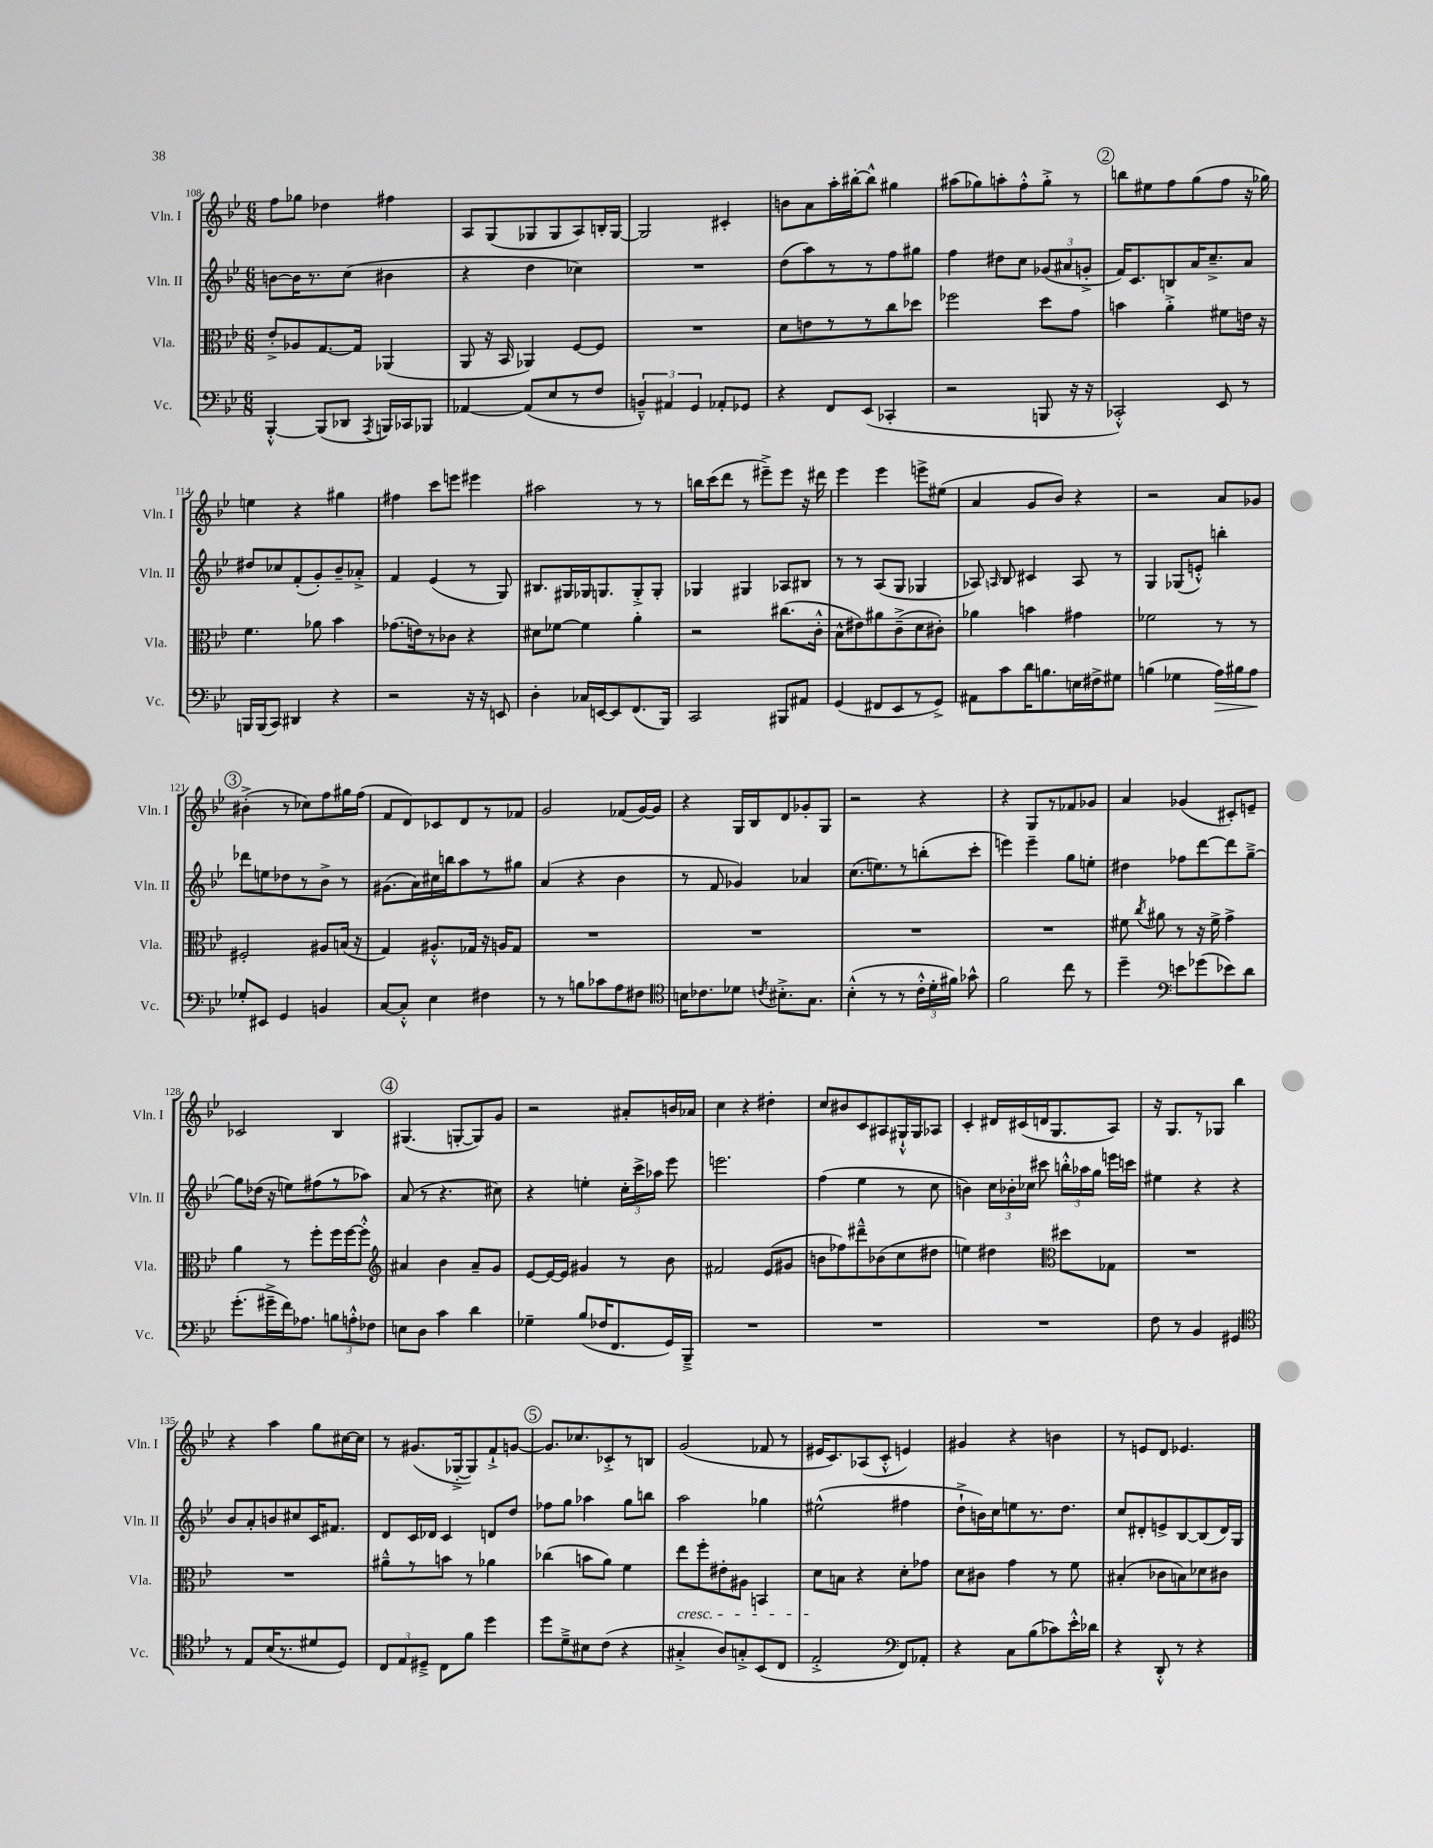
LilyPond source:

<<
\new StaffGroup <<
\new Staff = "s0" \with { instrumentName = "Vln. I" shortInstrumentName = "Vln. I" } {
    \clef treble \key bes \major \numericTimeSignature \time 6/8
    \autoBeamOff f''8[ ges''8] des''4 fis''4 |
    a8[ g8( ges8 ges8 a8) b16-. ges16]~ |
    ges2 cis'4-. |
    b'8[ a'8 a''16-. bis''16~-. bis''8]-^ gis''4 |
    ais''8[( ges''8) a''8-. f''8-.-^ ges''8]-.-> r8 |
    \mark \markup { \circle "2" } b''8[ eis''8 f''8 g''8( f''8] r16 ges''16) |
    e''4 r4 gis''4 |
    fis''4 c'''8[ e'''8] eis'''4 |
    ais''2 r8 r8 |
    b''16[ c'''16( d'''8] r8 eis'''8[--->) eis'''8] r16 dis'''16 |
    ees'''4 ees'''4 e'''8[-> eis''8]( |
    a'4 g'8[ bes'8]) r4 |
    r2 a'8[ ges'8] |
    \mark \markup { \circle "3" } bis'4-.->( r8 ces''8[) f''8 gis''16 f''16]( |
    f'8[ d'8) ces'8 d'8 r8 fes'8] |
    g'2 fes'8[( g'16~) g'16] |
    r4 g16[ bes16 d'8 ges'8-. g8] |
    r2 r4 |
    r4 g8[ r8 fes'8 ges'8] |
    a'4 ges'4( cis'8[-.) e'8]-- |
    ces'2 bes4 |
    \mark \markup { \circle "4" } gis4.( g8[~-. g8) g'8] |
    r2 ais'8[-. b'16 aes'16] |
    c''4 r4 dis''4-. |
    c''8[ bis'8 c'8 ais8 gis16-!-^ gis16 aes8] |
    c'4-. dis'16[ cis'16( d'16 g8. a8]) |
    r16 g8.[ r8 ges8] bes''4 |
    r4 a''4 g''8[ cis''16~ cis''16] |
    r8 gis'8.[( ges16~-.-> ges8) f'8-!-> g'8]~ |
    \mark \markup { \circle "5" } g'8.[ ces''8. ces'8-.-> r8 b8] |
    g'2( fes'8 r8 |
    eis'16[ c'8.) aes8( c'8]-.-^ e'4) |
    gis'4 r4 b'4 |
    r8 e'8[ d'8] ees'4. \bar "|." |
}
\new Staff = "s1" \with { instrumentName = "Vln. II" shortInstrumentName = "Vln. II" } {
    \clef treble \key bes \major \numericTimeSignature \time 6/8
    \autoBeamOff b'8[~ b'16 r8. c''8]( bis'4 |
    r4 d''4 ces''4) |
    R2. |
    d''8[( a''8) r8 r8 f''8 gis''8] |
    f''4 dis''8[ c''8] \tuplet 3/2 { ges'8[( ais'8 g'8]-.-> } |
    \mark \markup { \circle "2" } f'16[) c'8. b8 a'16 c''8.---> a'8] |
    dis''8[ ces''8 f'8-.( g'8-.) bes'8-- aes'8]-.-> |
    f'4 ees'4( r8 g8) |
    bis8.[ gis16 ges16 g8. g8-.-> g8]-. |
    ges4 gis4 aes8[ bis8] |
    r8 r8 a8[( g8] ges4 |
    aes8) \grace { a16 } bes8 cis'4 a8 r8 |
    g4 ges8[( e'8]-.-^) b''4-. |
    \mark \markup { \circle "3" } des'''8[ e''8 des''8 r8 bes'8]-> r8 |
    gis'8.[( a'16) cis''16 b''16 a''8 r8 gis''8] |
    a'4( r4 bes'4 |
    r8 f'8 ges'4) aes'4 |
    c''8.[( e''8.) r8 b''8-.( c'''8]-. |
    e'''4) e'''4-- g''8[ e''8]-. |
    dis''4 fes''8[ d'''8~ d'''8 g''8]~---> |
    g''8[ des''16]( r16 e''8[) fis''8( r8 aes''8]) |
    \mark \markup { \circle "4" } a'8( r8 r4. cis''8) |
    r4 e''4-. \tuplet 3/2 { c''16[-. c'''16-> aes''16] } ees'''8 |
    e'''2. |
    f''4( ees''4 r8 c''8 |
    b'4) \tuplet 3/2 { c''16[ bes'16-. ces''16] } cis'''8 \tuplet 3/2 { b''16[-.-^ aes''16 g''16] } e'''16[ c'''16] |
    eis''4 r4 r4 |
    bes'8[ a'8-. b'8 cis''8 c'16 fis'8.] |
    d'8[ c'16 des'16] c'4 d'8[ d''8] |
    \mark \markup { \circle "5" } fes''8[ g''8] aes''4 g''8[ b''8] |
    a''2 ges''4 |
    eis''2-^( fis''4 |
    d''8[-!-> b'16) c''16 e''8 r8. d''8.] |
    c''8[ dis'8-. e'8-> bes8~ bes8( dis'16) g16] \bar "|." |
}
\new Staff = "s2" \with { instrumentName = "Vla." shortInstrumentName = "Vla." } {
    \clef alto \key bes \major \numericTimeSignature \time 6/8
    \autoBeamOff ees'8[-.-> aes8 g8.~ g16] aes,4( |
    a,8 r16 bes,16 aes,4) f8[~ f8] |
    R2. |
    d'8[ e'8 r8 r8 c''8 des''8] |
    fes''2 d''8[ g'8] |
    \mark \markup { \circle "2" } b'4 a'4-.-> fis'8[ e'16] r16 |
    f'4. aes'8 bes'4 |
    ges'8.[( e'16) r8 ces'8] r4 |
    dis'8[ fes'8]~ fes'4 a'4-. |
    r2 cis''8.[( c'16]-.-^ |
    bes8[-^ eis'8) ais'8 c'8--->( d'8 cis'8]-.) |
    aes'4 b'4 gis'4 |
    fes'2 r8 r8 |
    \mark \markup { \circle "3" } fis2-. ais8[ b16]( r16 |
    g4) ais8.[-.-^ ges16] r16 a16[ ges8] |
    R2. |
    R2. |
    R2. |
    R2. |
    fis'8 \acciaccatura { c''8 } ais'8 r8 r16 fis'16-> g'4-> |
    a'4 r8 f''8[-. f''16 f''16~ f''8]-.-^ |
    \mark \markup { \circle "4" } \clef treble ais'4 bes'4 ais'8[-- g'8] |
    ees'8[~ ees'16~ ees'16] gis'4 r8 bes'8 |
    fis'2 ees'8[( gis'8] |
    b'8[ fes''8) dis'''8---^ bes'8( c''8 dis''8] |
    e''4) dis''4 \clef alto dis''8[ ges8] |
    R2. |
    R2. |
    ais'8[---^ r8 b'8] r8 aes'4 |
    \mark \markup { \circle "5" } ces''4( b'8[ a'8]) f'4 |
    ees''8[\cresc f''8-. eis'8-. ais8] b,4 |
    d'8[\! b8] r4 d'8[-. ges'8] |
    d'8[ cis'8] g'4 r8 f'8 |
    bis4-.( ces'8[ b8) des'8 cis'8] \bar "|." |
}
\new Staff = "s3" \with { instrumentName = "Vc." shortInstrumentName = "Vc." } {
    \clef bass \key bes \major \numericTimeSignature \time 6/8
    \autoBeamOff bes,,4~-.-^ bes,,8[( des,8] \acciaccatura { a,,8 } b,,16[) ces,16 bes,,8] |
    aes,4~ aes,8[( ees8 r8 f8] |
    \tuplet 3/2 { b,4---^) ais,4 g,4 } aes,8[-. ges,8] |
    r4 f,8[ ees,8]( ces,4-. |
    r2 b,,8 r16 r16 |
    \mark \markup { \circle "2" } ces,2-.-^) ees,8 r8 |
    b,,16[ b,,16( c,8]) dis,4 r4 |
    r2 r16 r16 e,8 |
    d4-. ces16[ e,16~ e,8 f,8.( bes,,16]) |
    c,2 bis,,8[ ais,8] |
    g,4( fis,8[ ees,8 r8 g,8]->) |
    ais,8[ c'8 d'16 b8. e16 fis16-> gis8] |
    b4( ges4 a16[\>) bis16 a8]\! |
    \mark \markup { \circle "3" } ges8[-. eis,8] g,4 b,4 |
    c8[~ c8]-.-^ ees4 fis4 |
    r8 r8 b8[ ces'8 a8 fis8] |
    \clef tenor b16[ ces'8. des'8] \acciaccatura { c'8 } bis8.[-.-> g8.] |
    bes4-.-^( r8 r8 \tuplet 3/2 { c'16[-.-^ d'16-. fis'16]) } ges'8-^ |
    f'2 c''8 r8 |
    d''4-- \clef bass e'8[ ges'8( ees'8) d'8] |
    g'8.[-.( gis'16---> f'16) aes8.] \tuplet 3/2 { b8[ a8-.-^ fes8] } |
    \mark \markup { \circle "4" } e8[ d8] c'4 d'4 |
    ges4-- bes8[( fes16 f,8. g,16) bes,,16]---> |
    R2. |
    R2. |
    R2. |
    f8 r8 bes,4 gis,4 |
    \clef tenor r8 ees8[ bes16( r8. dis'8 d8]) |
    \tuplet 3/2 { c8[ ees8 dis8]---> } c8[ f'8] d''4 |
    \mark \markup { \circle "5" } d''8[ d'8---> bis8 c'8]( r4 |
    gis4-.-> a8[) g8-.-> bes,8( c8] |
    ees2-.-> \clef bass f,8[) aes,8]-. |
    r4 c8[ bes8( ces'8) ees'16-.-^ des'16] |
    r4 d,8-.-^ r8 r4 \bar "|." |
}
>>
>>
\layout { \context { \Score currentBarNumber = #108 } }
